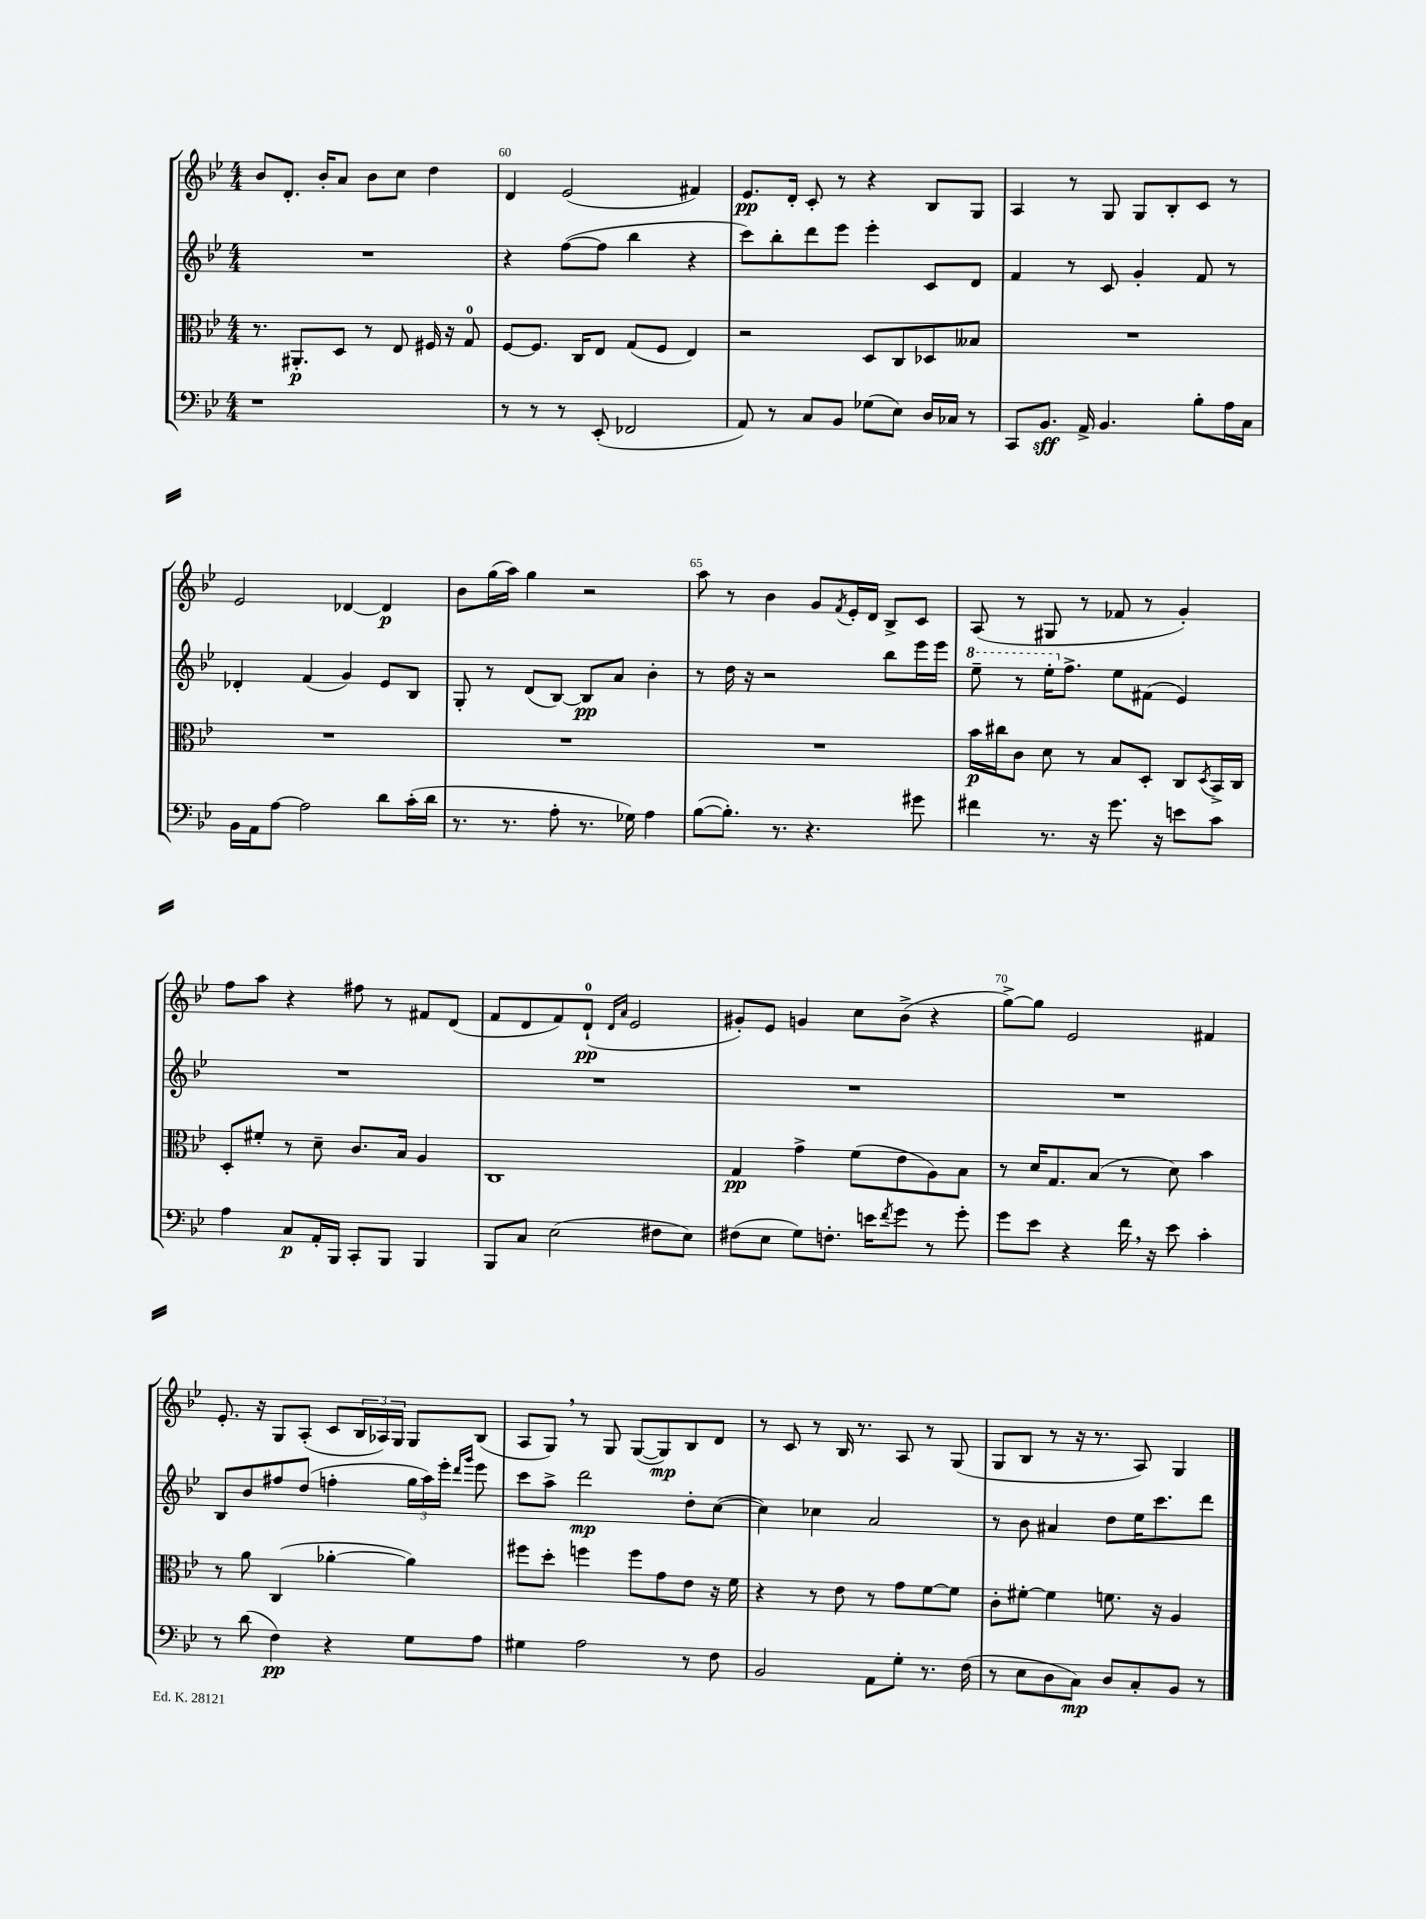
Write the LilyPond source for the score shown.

<<
\new StaffGroup <<
\new Staff = "s0" {
    \clef treble \key bes \major \numericTimeSignature \time 4/4
    bes'8 d'8.-. bes'16-. a'8 bes'8 c''8 d''4 |
    d'4 ees'2( fis'4) |
    ees'8.\pp d'16-. c'8-. r8 r4 bes8 g8 |
    a4 r8 g8 g8 bes8-. c'8 r8 |
    ees'2 des'4~ des'4\p |
    bes'8 g''16( a''16) g''4 r2 |
    a''8 r8 bes'4 g'8 \acciaccatura { f'8 } ees'16-. d'16 bes8-> c'8 |
    a8( r8 gis8 r8 fes'8 r8 g'4-.) |
    f''8 a''8 r4 fis''8 r8 fis'8 d'8( |
    f'8 d'8 f'8) d'8-0-!\pp( \grace { d'16 a'16 } ees'2 |
    gis'8-.) ees'8 g'4 c''8 bes'8->( r4 |
    g''8~->) g''8 ees'2 fis'4 |
    ees'8.-. r16 g8 a8-.( c'8 \tuplet 3/2 { bes16 aes16) g16 } g8 bes8( |
    a8 g8) \breathe r8 g8 g8~( g8\mp) bes8 d'8 |
    r8 c'8 r8 bes16 r8. a8 r8 g8( |
    g8 bes8 r8 r16 r8. a8) g4 \bar "|." |
}
\new Staff = "s1" {
    \clef treble \key bes \major \numericTimeSignature \time 4/4
    R1 |
    r4 f''8~( f''8 bes''4 r4 |
    c'''8) bes''8-. d'''8 ees'''8 ees'''4-. c'8 d'8 |
    f'4 r8 c'8 g'4-. f'8 r8 |
    des'4-. f'4( g'4) ees'8 bes8 |
    g8-. r8 d'8( bes8~) bes8\pp a'8 bes'4-. |
    r8 d''16 r16 r2 bes''8 ees'''16 ees'''16 |
    \ottava #1 ees'''8-- r8 ees'''16-. \ottava #0 f''8.-> ees''8 fis'8( ees'4) |
    R1 |
    R1 |
    R1 |
    R1 |
    bes8 bes'8 fis''8 d''8( f''4-. \tuplet 3/2 { g''16 a''16) ees'''16-. } \grace { d'''16 g'''16 } ees'''8 |
    c'''8 a''8-> d'''2\mp d''8-. c''8~( |
    c''4) ces''4 a'2 |
    r8 bes'8 ais'4 d''8 ees''16 c'''8. d'''8 \bar "|." |
}
\new Staff = "s2" {
    \clef alto \key bes \major \numericTimeSignature \time 4/4
    r8. ais,8.-.\p d8 r8 ees8 fis16 r16 g8-0 |
    f8~ f8. c16 ees8 g8( f8 ees4) |
    r2 d8 c8 des8 beses8 |
    R1 |
    R1 |
    R1 |
    R1 |
    bes'16\p cis''16 c'8 d'8 r8 bes8 d8-. c8 \acciaccatura { d8 } bes,16-> c16 |
    d8-. fis'8-. r8 d'8-- c'8. bes16 a4 |
    c1 |
    g4\pp g'4-> f'8( ees'8 a8) bes8 |
    r8 d'16 g8. bes8( r8 d'8) bes'4 |
    r8 a'8 c4( aes'4~-. aes'4) |
    fis''8 d''8-. f''4 f''8 g'8 ees'8 r16 f'16 |
    r4 r8 ees'8 r8 g'8 f'8~ f'8 |
    c'8-. fis'8~-. fis'4 f'8. r16 a4 \bar "|." |
}
\new Staff = "s3" {
    \clef bass \key bes \major \numericTimeSignature \time 4/4
    r1 |
    r8 r8 r8 ees,8-.( fes,2 |
    a,8) r8 c8 bes,8 ges8( ees8) d16 ces16 r8 |
    c,8 bes,8.\sff a,16-> bes,4. bes8-. a16 c16 |
    bes,16 a,16 a8~ a2 d'8 c'16-.( d'16 |
    r8. r8. a8-. r8. ges16) a4 |
    bes8~( bes8.-.) r8. r4. gis'8 |
    fis'4 r8. r16 g'8. r16 e'8 c'8 |
    a4 c8\p a,16-. bes,,16 c,8-. bes,,8 bes,,4 |
    bes,,8 c8 ees2( fis8 ees8) |
    fis8( ees8 g8) f8.-. e'16 \acciaccatura { f'8 } g'8 r8 g'8-. |
    g'8 ees'8 r4 f'16 \breathe r16 ees'8 c'4-. |
    r8 d'8( f4\pp) r4 g8 a8 |
    gis4 a2 r8 f8 |
    bes,2 a,8 g8-. r8. f16( |
    r8 ees8 d8 c8\mp) d8 c8-. bes,8 r8 \bar "|." |
}
>>
>>
\layout { \context { \Score currentBarNumber = #59 \override BarNumber.break-visibility = ##(#f #t #t) barNumberVisibility = #(every-nth-bar-number-visible 5) } }
